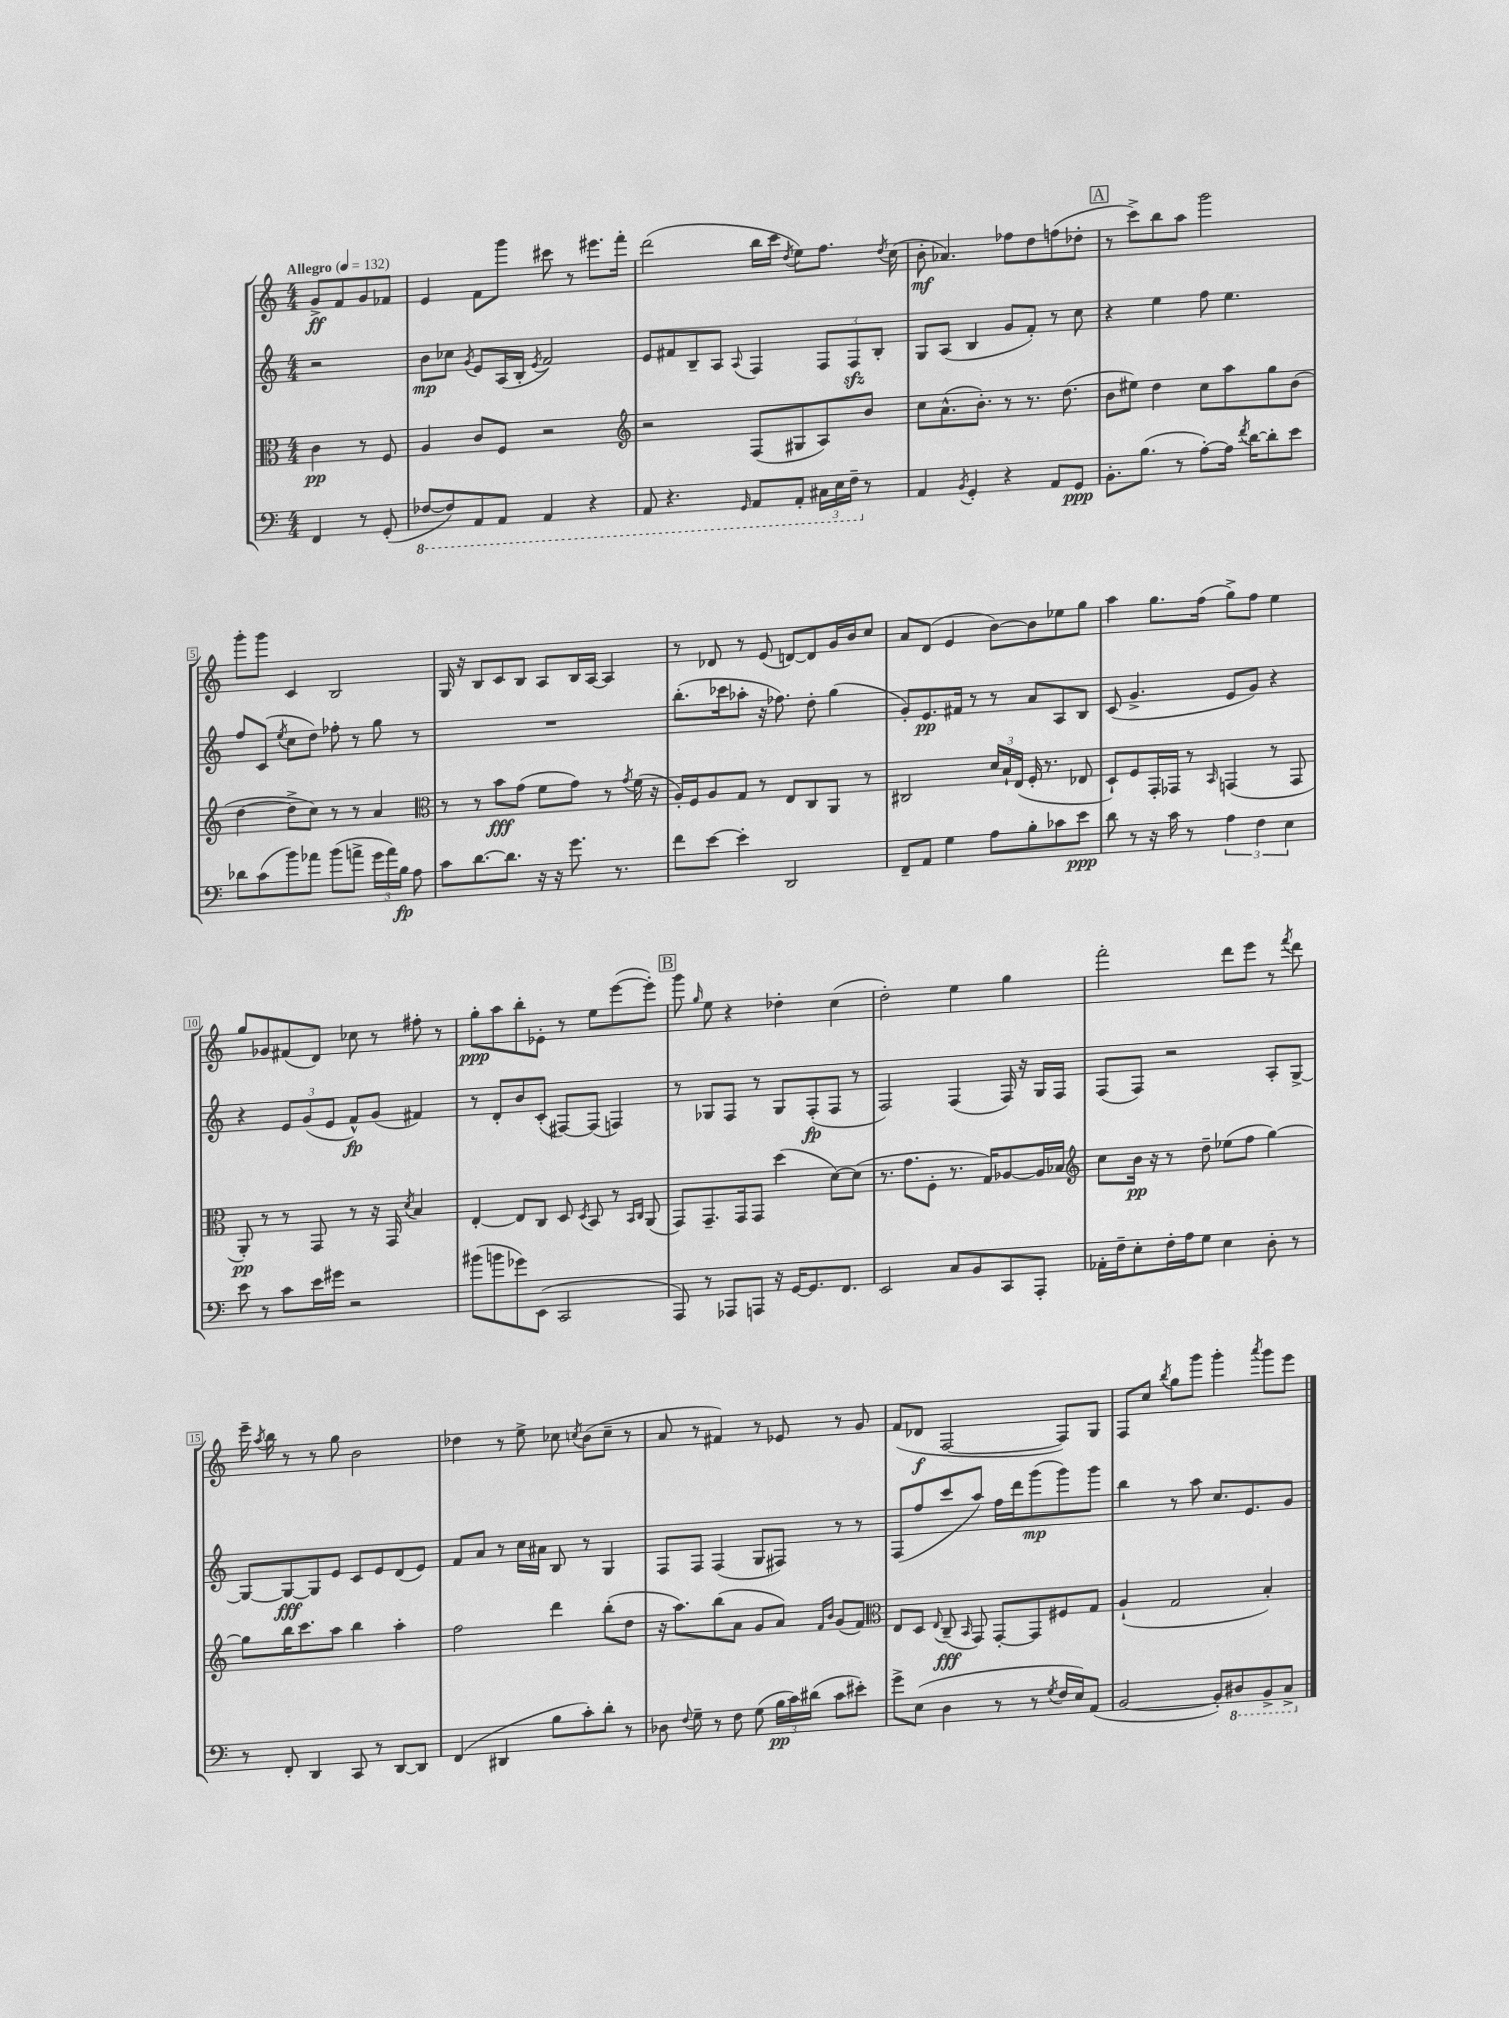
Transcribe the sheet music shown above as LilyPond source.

<<
\new StaffGroup <<
\new Staff = "s0" {
    \clef treble \key c \major \numericTimeSignature \time 4/4 \partial 2 \tempo "Allegro" 4 = 132
    \autoBeamOff g'8[->\ff f'8 g'8 fes'8] |
    e'4 f'8[ g'''8] cis'''8 r8 eis'''8.[ f'''16]-. |
    d'''2( b''16[ c'''16] \acciaccatura { d''8 } e''8[) f''8.] \acciaccatura { d''8 } c''16( |
    b'8-.\mf aes'4.) fes''8[ d''8 f''8( des''8]-. |
    \mark \markup { \box "A" } r8 c'''8[->) b''8 a''8] g'''2 |
    g'''8[-. g'''8] c'4 b2 |
    g16 r16 b8[ c'8 b8] a8[ b16 a16]~ a4 |
    r8 des'8 r8 e'8( d'8[~) d'8 g'16 b'16 c''8] |
    a'8[ d'8]( e'4 b'8[~) b'8 ees''8 g''8] |
    a''4 g''8.[ f''16]( g''8[->) f''8] e''4 |
    g''8[ ges'8 fis'8( d'8]) ces''8 r8 fis''8-. r8 |
    g''8[-.\ppp a''8 b''8-. ees'8]-. r8 e''8[ e'''8~( e'''8]-.) |
    \mark \markup { \box "B" } g'''8 \grace { g''16 } e''8 r4 des''4-. c''4( |
    d''2-.) e''4 g''4 |
    f'''2-. d'''8[ e'''8] r8 \acciaccatura { f'''8 } d'''8 |
    e'''16-- \acciaccatura { a''8 } b''16 r8 r8 g''8 b'2 |
    des''4 r8 e''8-> ces''8 \acciaccatura { c''8 } b'8[( c''8]-- r8 |
    a'8 r8 fis'4) r8 ees'8 r8 g'8 |
    f'8[( des'8]\f f2~ f8[) g8] |
    f8[ c''8] \acciaccatura { b''8 } g''8[ g'''8] g'''4-. \acciaccatura { a'''8 } g'''8[ e'''8] \bar "|." |
}
\new Staff = "s1" {
    \clef treble \key c \major \numericTimeSignature \time 4/4 \partial 2
    \autoBeamOff r2 |
    b'8[\mp ces''8] \acciaccatura { g'8 } e'8[ a16( b16]-. \acciaccatura { e'8 } f'2) |
    e'8[ fis'8 b8-- a8] \appoggiatura { a8 } f4 \tuplet 3/2 { f8[ f8\sfz b8]-. } |
    g8[ a8]( b4 g'8[ f'8]-.) r8 c''8 |
    \mark \markup { \box "A" } r4 e''4 f''8 e''4. |
    f''8[ c'8]( \acciaccatura { e''8 } c''8[ d''8]) fes''8-. r8 g''8 r8 |
    R1 |
    b''8.[-.( ces'''16 aes''8]-. r16 fes''8.) d''8-. g''4( |
    g'8[-.) e'8.\pp fis'16] r8 r8 a'8[ a8 b8] |
    c'8( g'4.-> e'8[ g'8]) r4 |
    r4 \tuplet 3/2 { e'8[ g'8( e'8] } f'8[-^\fp) g'8]( fis'4) |
    r8 d'8[-. b'8 c'8]-.( fis8[~) fis8]( f4) |
    \mark \markup { \box "B" } r8 ges8[ f8] r8 ges8[ f8-.\fp( f8] r8 |
    f2) f4( f16) r16 g16[ f16] |
    f8[( f8]) r2 a8[-. g8]~-> |
    g8[~ g8~\fff g8 e'8] c'8[ e'8 d'8( e'8]) |
    f'8[ a'8] r8 c''16[ ais'16] b8 r8 g4 |
    f8[ f8] f4( g8[ fis8]) r8 r8 |
    f8[( f''8 c'''8 a''8]) f''16[ d'''16 g'''8\mp( g'''8) g'''8] |
    b''4 r8 a''8 c''8.[ e'8. g'8] \bar "|." |
}
\new Staff = "s2" {
    \clef alto \key c \major \numericTimeSignature \time 4/4 \partial 2
    \autoBeamOff c'4\pp r8 f8 |
    a4 c'8[ f8] r2 |
    \clef treble r2 f8[( gis8 a8) b'8] |
    c''8[ a'8.-^( b'8.]-.) r8 r8. d''8.( |
    \mark \markup { \box "A" } b'8[ eis''8]) d''4 c''8[ a''8 g''8 b'8]( |
    d''4~ d''8[-> c''8]) r8 r8 a'4 |
    \clef alto r8 r8 b'8[\fff g'8]( f'8[ g'8]) r8 \acciaccatura { g'8 } f'16( r16 |
    a16[-.) f16 a8 g8] r8 e8[ c8 a,8] r8 |
    cis2 \tuplet 3/2 { d'16[ b16-! e16]( } f16-. r8. ees8 |
    d8[-!) f8 g,16-. ges,16] r8 \grace { b,16 } g,4( r8 g,8 |
    a,8-.\pp) r8 r8 g,8 r8 r16 g,16 \acciaccatura { d'8 } b4 |
    e4~-. e8[ c8] d8 \acciaccatura { d8 } b,8 r8 \grace { b,16[ c16] } a,8( |
    \mark \markup { \box "B" } g,8[) g,8.-- g,16 g,8] d''4( d'8[~) d'8]( |
    r8. g'8.[ f8]-. r8. g16[) aes8~ aes16 bes16] |
    \clef treble c''8[ b'16]\pp r16 r8 d''8-- ees''8[( f''8] g''4~) |
    g''8[ b''16 c'''8. a''8] b''4 a''4-. |
    f''2 d'''4 b''8[-.( d''8] |
    r16 a''8.[) b''8( a'8] g'8[ a'8]) \grace { f'16[ b'16] } g'8[( f'8]) |
    \clef alto e8[ d8] \appoggiatura { e8 } c8--\fff( \grace { b,16 } g,8) g,8[~-. g,8 fis8 g8] |
    a4-!( g2 b4-.) \bar "|." |
}
\new Staff = "s3" {
    \clef bass \key c \major \numericTimeSignature \time 4/4 \partial 2
    \autoBeamOff f,4 r8 g,8-.( |
    \ottava #-1 fes,8[~ fes,8) a,,8 a,,8] a,,4 r4 |
    a,,8 r4. \grace { g,,16 } a,,8[ a,,8]-. \tuplet 3/2 { cis,16[ e,16 f,16]-- \ottava #0 } r8 |
    a,4 \acciaccatura { b,8 } g,4-. r4 a,8[ g,8]\ppp |
    \mark \markup { \box "A" } b,8.[-. b8.]( r8 a8[~-.) a16] \acciaccatura { f'8 } d'16[~ d'8-. e'8] |
    des'8[ c'8( b'8) aes'8] b'8[( a'8]-> \tuplet 3/2 { g'16[ a'16) b16]\fp } a8 |
    c'8[ d'8.~ d'8.] r16 r16 g'8. r8. |
    f'8[ e'8]~ e'4-. d,2 |
    f,8[-- a,8] g4 a8[ b8-. ces'8 e'8]\ppp |
    d'8 r8 r16 c'16 r8 \tuplet 3/2 { a4 f4 e4 } |
    e'8 r8 c'8[ e'16 gis'16] r2 |
    bis'8[( b'8 ges'8) e,8]( c,2 |
    \mark \markup { \box "B" } a,,8) r8 aes,,8[ a,,8] r16 g,16[~ g,8. f,8.] |
    e,2 c8[ b,8 c,8 a,,8]-. |
    aes,16[-. f16-- e8-. f16-. a16 g8] e4 d8-. r8 |
    r8 f,8-. d,4 c,8 r8 d,8[~ d,8] |
    f,4( dis,4 b8[ c'8-.) d'8]-. r8 |
    des8 \appoggiatura { f8 } g8-- r8 f8 g8( \tuplet 3/2 { b16[\pp c'16) dis'16]( } c'8[ eis'8]-.) |
    g'8[-> e8]( d4 r8 r8 \acciaccatura { g8 } f16[ e16) a,8]( |
    b,2~ b,8[-.) \ottava #-1 dis,8 b,,8-> c,8]-> \ottava #0 \bar "|." |
}
>>
>>
\layout { \context { \Score \override BarNumber.stencil = #(make-stencil-boxer 0.1 0.3 ly:text-interface::print) } }
